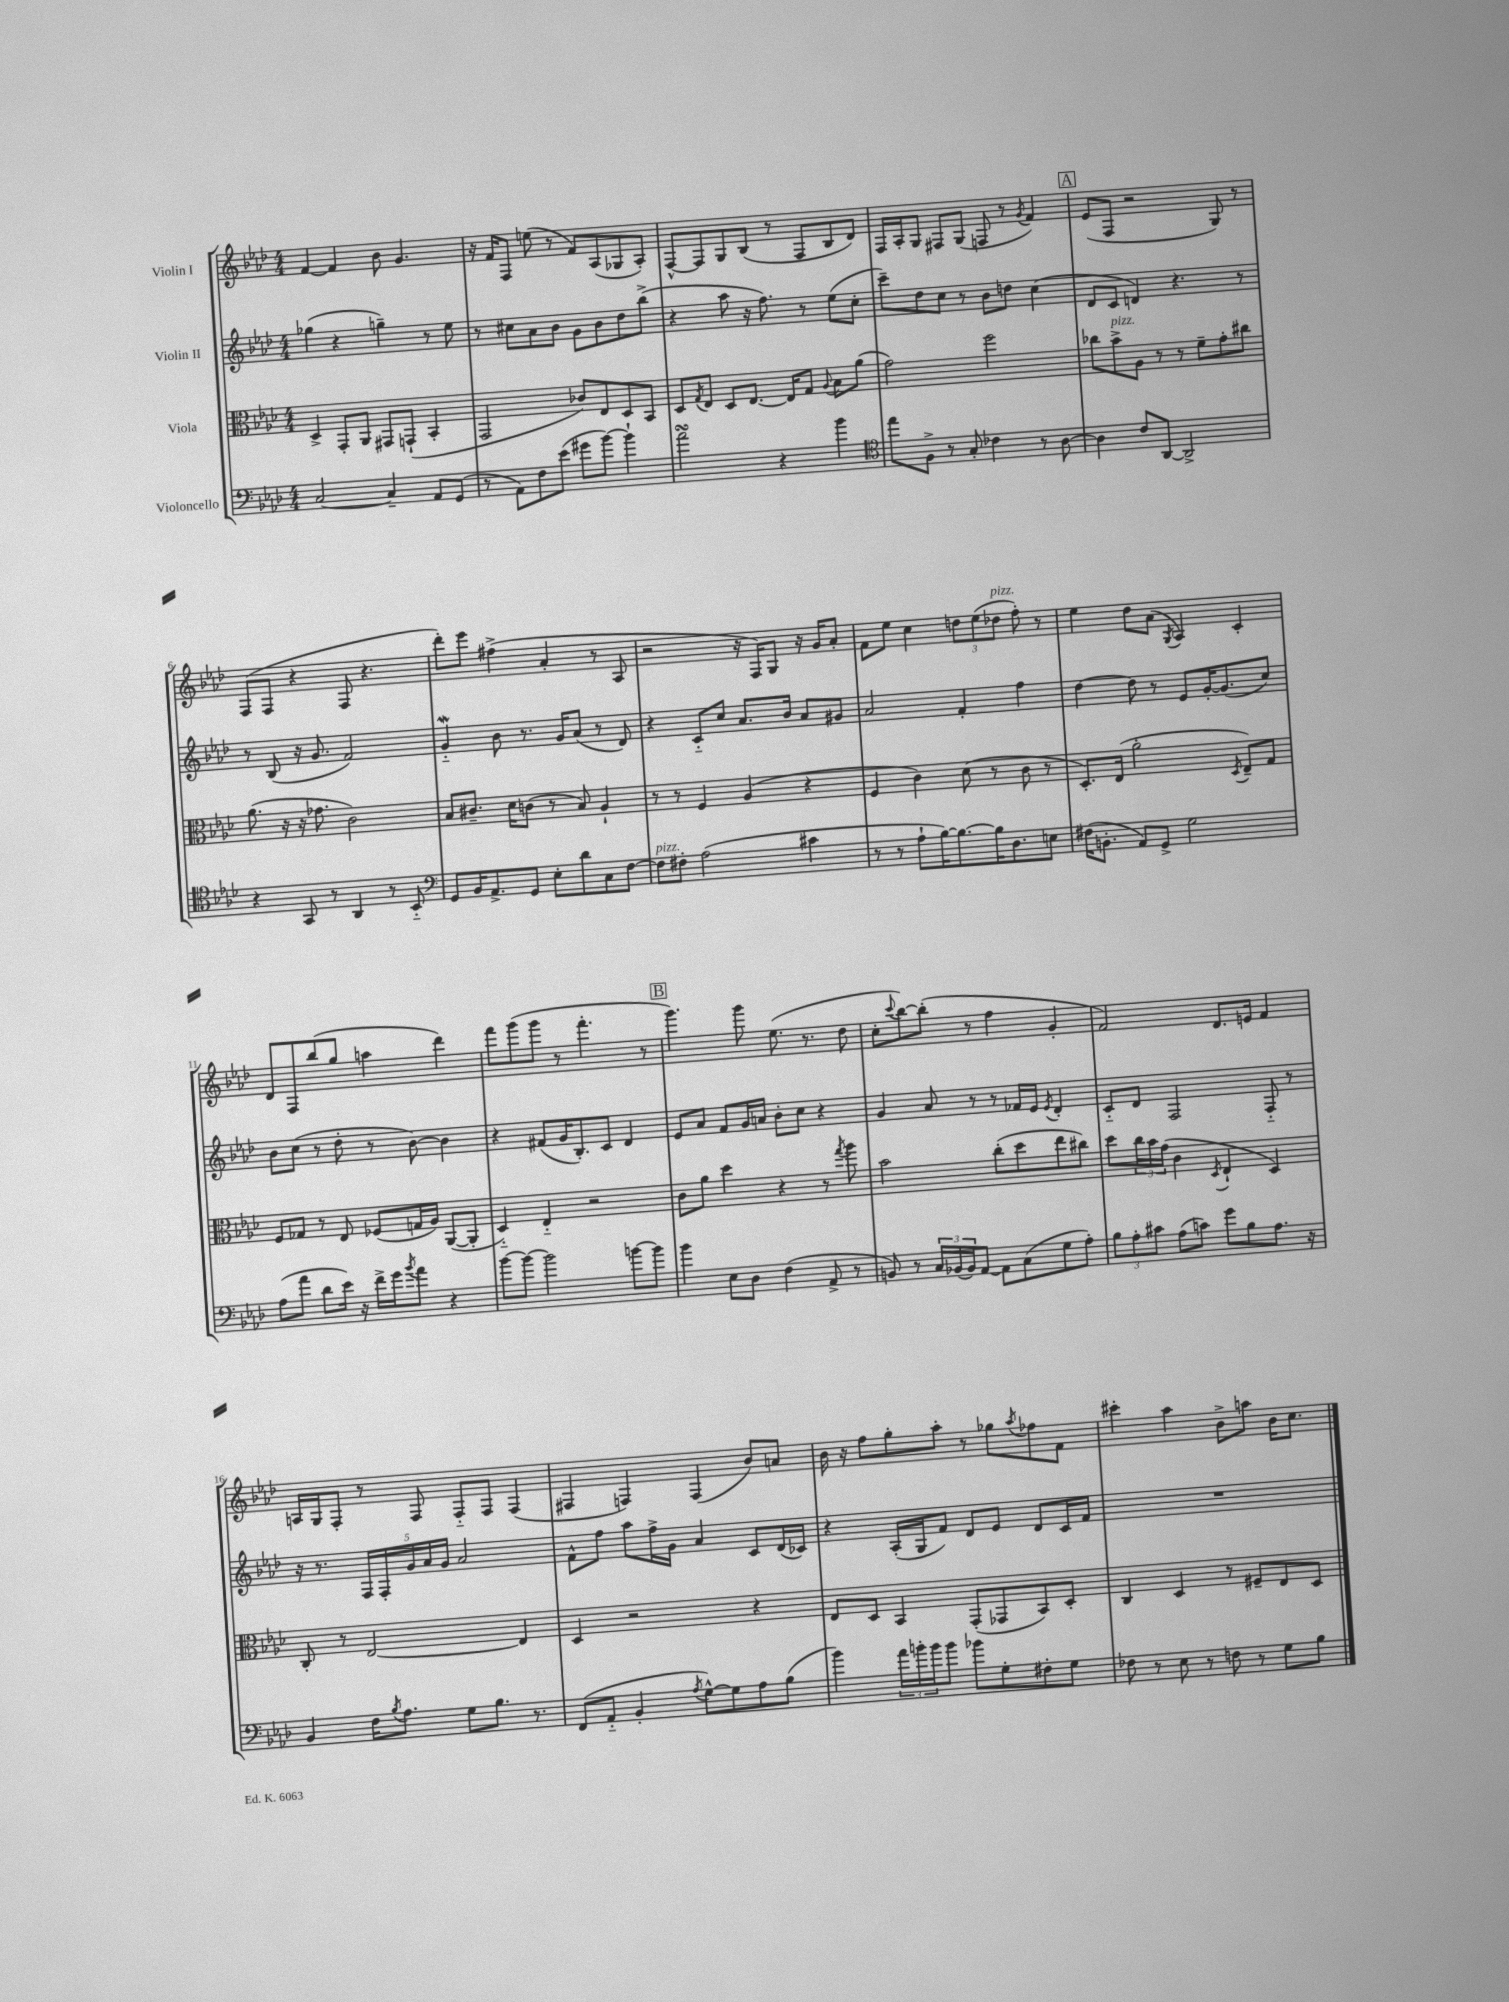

**kern	**kern	**kern	**kern
*part4	*part3	*part2	*part1
*staff4	*staff3	*staff2	*staff1
*I"Violoncello	*I"Viola	*I"Violin II	*I"Violin I
*clefF4	*clefC3	*clefG2	*clefG2
*k[b-e-a-d-]	*k[b-e-a-d-]	*k[b-e-a-d-]	*k[b-e-a-d-]
*M4/4	*M4/4	*M4/4	*M4/4
=1	=1	=1	=1
[2C/	4D-^/	(4gg-X\	[4f/
.	8GG'/L	4r	4f/]
.	8AA-/J	.	.
4C~/]	8GG#X/L	4ggn~\)	8b-\
.	(8GGn`/J	.	4.g/
8AA-/L	4BB-'/	8r	.
(8GG/J	.	8ee-\	.
=2	=2	=2	=2
8r	2GG/	8r	16r
.	.	.	16f/KL
8AA-\L)	.	8cc#X\L	8F/J
8F\	.	8a-\	(8een\
(8e-\J	.	8b-\J	8r
8g#X\L	8c-X/L)	8g\L	8f/L)
[8b-\J)	8E-/	8b-\	(8A-/
4b-`\]	8D-/	8dd-\	8G-X/
.	8BB-/J	(8bb-^\J	8A-'/J)
=3	=3	=3	=3
2a-sSSs\	8D-/L	4r	[8F^^/L
.	8qG/	.	.
.	8E-/J	.	8F/]
.	8D-/L	8aa-\	8G/
.	[8.E-/J	16r	(8B-/J
.	.	8.ff\)	.
4r	.	.	8r
.	16E-/KL]	.	.
.	8G/J	8r	8F/L
.	8qqA-/	.	.
4b-\	8B-\L	(8ee-\L	8B-/
.	(8a-\J	8cc'\J	8d-/J)
=4	=4	=4	=4
*clefC4	*	*	*
8ee-\L	2g\)	8ccc~\L)	16F/LL
.	.	.	16A-'/J
8F^\J	.	8dd-\	8G/J
8r	.	8cc\J	8F#X/L
8G'/	.	8r	(8G/J
4c-X\	2ff\	8b-\L	8Fn/
.	.	8ddn\J	8r
.	.	.	8qg/
8r	.	(4cc\	4f/)
[8A-\	.	.	.
!!LO:REH:place=s1:t=A
=5	=5	=5	=5
4A-\]	8cc-X\L	8d-/L	(8e-/L
!	!LO:TX:a:i:t=pizz.	!	!
.	8b-^\	8c/J	8F/J
8c/L	8A-\J	4dn/)	2r
[8AA-/J	8r	.	.
2AA-^/]	8r	4.r	.
.	8f~\L	.	.
.	8g'\	.	8G/)
.	8cc#X\J	8r	8r
!!LO:LB:g=z
=6	=6	=6	=6
4r	(8.a-\	8r	(8F/L
.	.	(8B-/	8F/J
.	16r	.	.
8GG/	16r	16r	4r
.	8.g-X\	8.g/	.
8r	.	.	.
4AA-/	2c\)	2f/)	8F/
.	.	.	4.r
8r	.	.	.
8BB-/	.	.	.
=7	=7	=7	=7
*clefF4	*	*	*
8GG/L	8B-/L	4gW/	8ddd-'\L)
16BB-/K	8.c#X~/J	.	8eee-\J
8.AA-^/	.	.	.
.	.	8b-\	(4ff#X^\
.	16d-\KL	.	.
8GG/J	(8cn\J	8.r	.
8E-'\L	8r	.	4a-'/
.	.	16g/KL	.
8d-\	8B-/)	(8a-/J	.
8C\	4A-`/	8r	8r
[8F\J	.	8d-/)	8A-/
=8	=8	=8	=8
!LO:TX:a:i:t=pizz.	!	!	!
8F\L]	8r	4r	2r
8F#X'\J	8r	.	.
(2A-\	4F/	8c/L	.
.	.	8cc/J	.
.	(4A-/	8.a-/L	16r
.	.	.	16F/KL)
.	.	.	8G/J
.	.	16b-/Jk	.
4c#X\	4r	8a-/L	16r
.	.	.	16g/KL
.	.	8g#X/J	8a-'/J
=9	=9	=9	=9
8r	4F/	2a-/	8f\L
8r	.	.	8ee-\J
8A-`\L	4c\)	.	4cc\
[16B-\K)	.	.	.
8.B-\_	.	.	.
.	(8d-\	4f'/	12ddn\L
.	.	.	(12ee-\
16B-\K]	8r	.	.
!	!	!	!LO:TX:a:i:t=pizz.
.	.	.	12dd-X\J
8.D-\	.	.	.
.	8c\	4ff\	8ff'\)
8En\J	8r	.	8r
=10	=10	=10	=10
(16F#X\KL	8.D-'/L)	[4dd-\	4ee-\
8.BBn'\J	.	.	.
.	(16E-/Jk	.	.
8AA-/L)	2a-'\	8dd-\]	8dd-\L
8GG^/J	.	8r	(8a-\J
.	.	.	8qG/
2G\	.	8e-/L	4A-/)
.	.	[16g'/K	.
.	.	(8.g/]	.
.	8qD-/	.	.
.	8E-~/L)	.	4c'/
.	8G/J	8cc/J)	.
!!LO:LB:g=z
=11	=11	=11	=11
(8A-\L	8F/L	8b-\L	8d-/L
8a-\J	8G-X/J	(8cc\J	8F/
8d-\L	8r	8r	(8bb-/
16e-\Jk)	8E-/	8dd-'\	8gg/J
16r	.	.	.
16f^\LL	(8F-X/L	8r	4aan\
16g\J	.	.	.
8qb-/	.	.	.
8a-\J	16Gn/L	[8b-\)	.
.	16A-/JJ)	.	.
4r	([8AA-/L	4b-\]	4ddd-\)
.	8AA-'/J]	.	.
=12	=12	=12	=12
[8b-\L	4D-/)	4r	8fff\L
8b-\J_	.	.	(8ggg\
2b-\]	4E-/	(8f#X/L	8ggg\J
.	.	16g/K	8r
.	.	8.B-'/)	.
.	2r	.	4.fff'\
.	.	8c/J	.
[8bn\L	.	4d-/	.
8b\J]	.	.	8r
!!LO:REH:place=s1:t=B
=13	=13	=13	=13
4b-\	8c\L	8e-/L	4.ggg\)
.	8a-\J	8a-/J	.
8E-\L	4dd-\	8f/L	.
8D-\J	.	16g/L	8ggg\
.	.	16an/JJ	.
(4F\	4r	8b-'\L	(8.ee-\
.	.	8cc\J	.
.	.	.	8.r
8AA-^/	8r	4r	.
.	8qgg/	.	.
8r	8aa-\	.	8dd-\
=14	=14	=14	=14
8BBn/)	2b-\	4g/	8cc'\L
.	.	.	8qqccc/
8r	.	.	[8bb-\)
24C/LL	.	8a-/	(8bb-'\J]
(24BB-X/	.	.	.
24BB-/J)	.	.	.
[8AA-/J	.	8r	8r
8AA-\L]	(8cc'\L	8r	4ff\
(8C\	8dd-\	16f-X/LL	.
.	.	16e-/JJ	.
.	.	8qe-/	.
8G\	8ee-\	4d-'/	4g'/
8A-'\J)	8cc#X\J)	.	.
=15	=15	=15	=15
12B-\L	8dd-\L	8c/L	2f/)
12A-'\	.	.	.
.	24cc\L	8d-/J	.
12c#X\J	24b-\	.	.
.	(24g\JJ	.	.
(8A-\L	4c\	2F/	.
8cn\J)	.	.	.
.	8qD-/	.	.
8g\L	4E-`/	.	8.d-/L
8B-\	.	.	.
.	.	.	16en/Jk
8.A-\J	4D-/)	8F/	4f/
.	.	8r	.
16r	.	.	.
!!LO:LB:g=z
=16	=16	=16	=16
4BB-/	8C'/	16r	16An/LL
.	.	8.r	16G/J
.	8r	.	8F'/J
16F\KL	[2E-/	20F/LL	8r
.	.	20F'/	.
8qB-/	.	.	.
8.A-\J	.	.	.
.	.	20g/	.
.	.	.	8F/
.	.	20a-/	.
.	.	20g/JJ	.
8G\L	.	2a-/	8F/L
8.B-\J	.	.	8F/J
.	4E-/]	.	(4F/
8.r	.	.	.
=17	=17	=17	=17
(8FF/L	4D-/	8f^^\L	4F#X/
8AA-/J	.	8ff\J	.
4BB-'/	2r	8aa-\L	4Fn/)
.	.	16ff^\L	.
.	.	16g\JJ	.
8qA-/	.	.	.
[8G^^\L)	.	4a-/	(4F/
8G\]	.	.	.
8A-\	4r	8c/L	8b-/L)
(8B-\J	.	(16d-/L	8an/J
.	.	16c-X/JJ)	.
=18	=18	=18	=18
4b-\)	8E-/L	4r	16b-\
.	.	.	16r
.	8D-/J	.	8ff\L
24a-\LL	4BB-/	(16A-'/LL	8gg'\
24bn'\	.	.	.
.	.	16G/J	.
24b\J	.	.	.
8b\J	.	8f/J)	8aa-'\J
8b-X\L	(8GG'/L	8d-/L	8r
8G'\	8GG-X/	8e-/J	8gg-X\L
.	.	.	8qaa-/
8F#X'\	8BB-/)	8d-/L	8ff-X\
8G\J	8D-'/J	16c/L	8f\J
.	.	16f/JJ	.
=19	=19	=19	=19
8F-X\	4C/	1r	4ccc#X'\
8r	.	.	.
8E-\	4D-/	.	4aa-\
8r	.	.	.
8Fn\	8r	.	8b-^\L
8r	8F#X~/L	.	8aan\J
8G\L	8E-/	.	16b-\KL
.	.	.	8.cc\J
8B-\J	8D-/J	.	.
==	==	==	==
*-	*-	*-	*-
